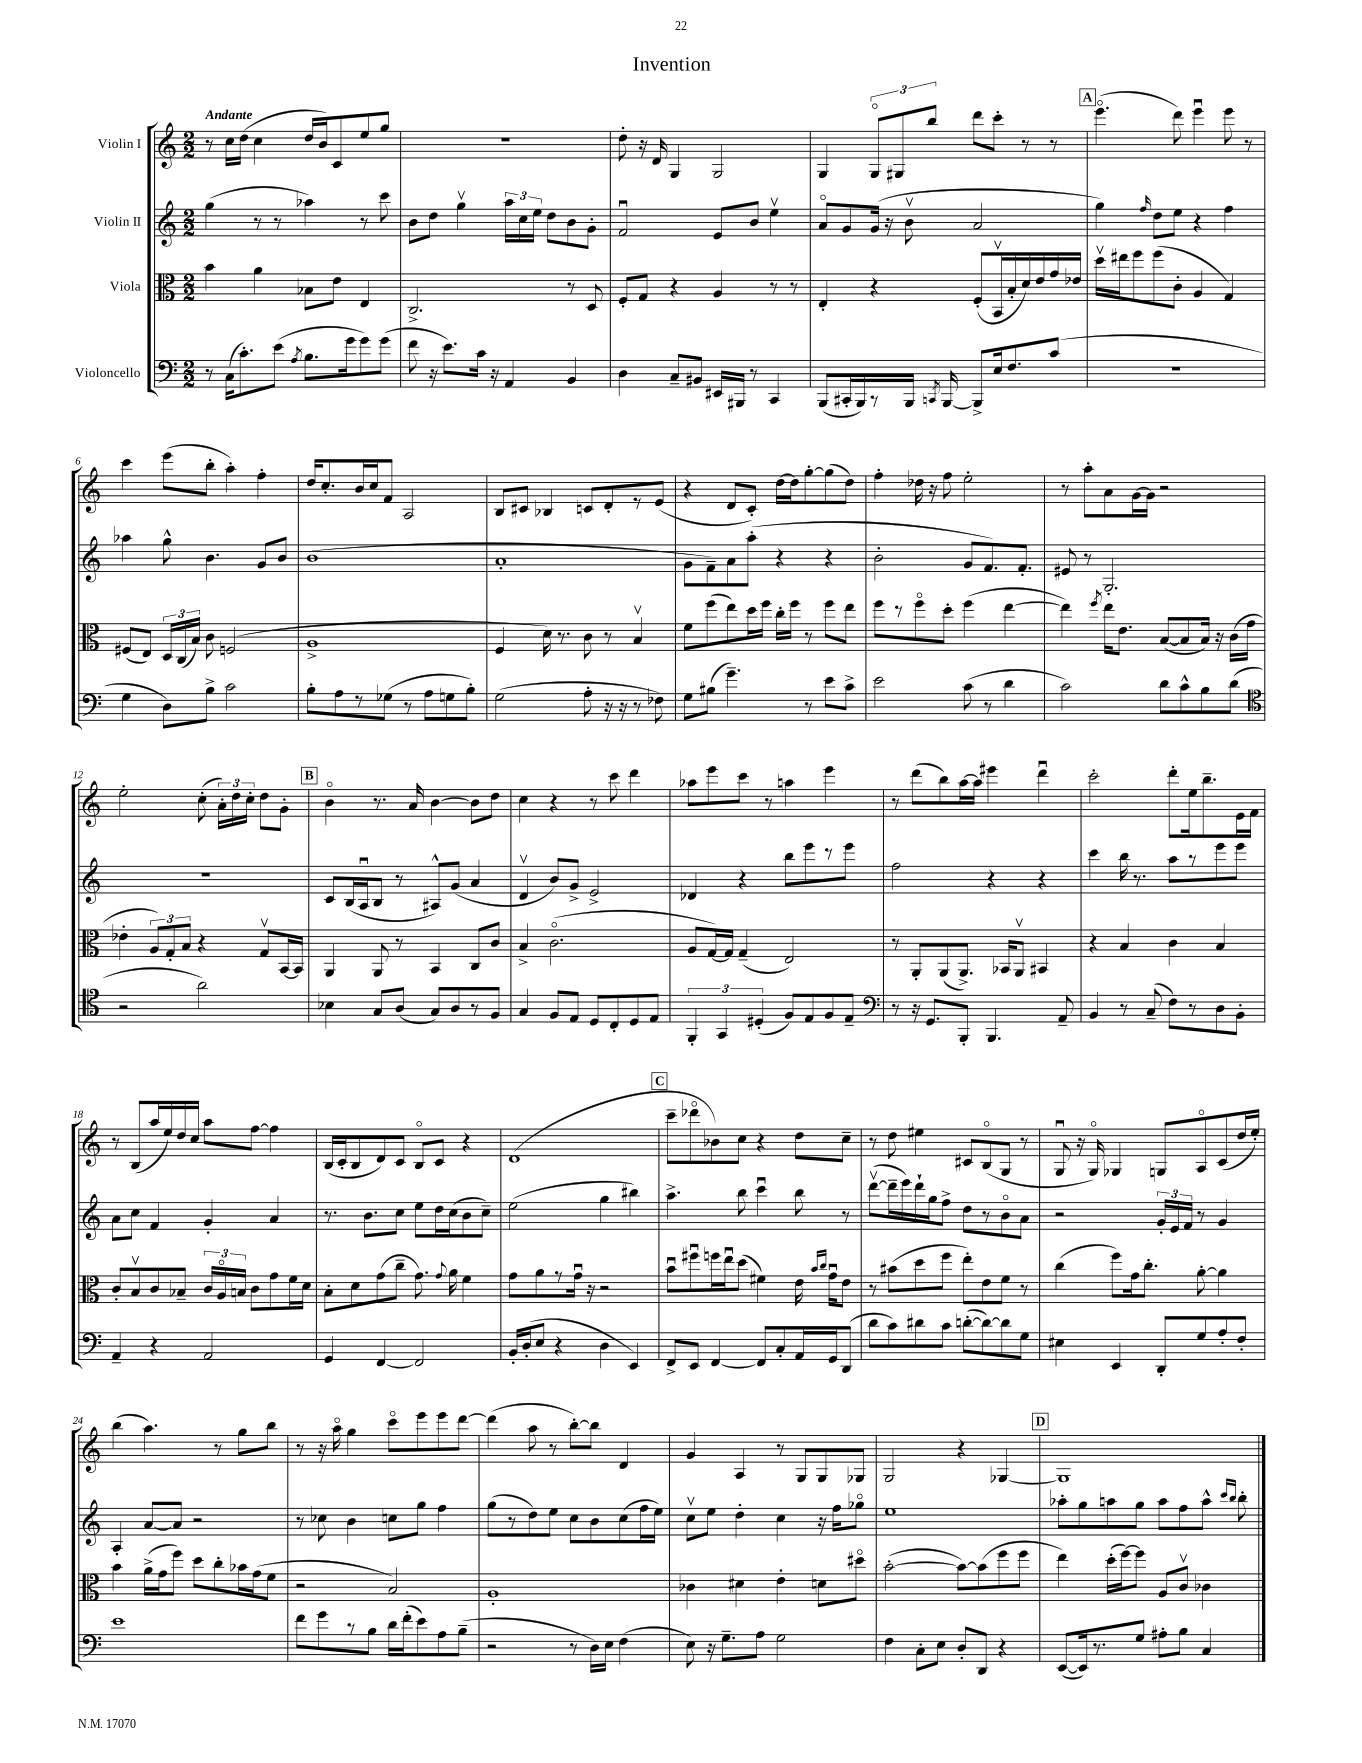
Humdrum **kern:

**kern	**kern	**kern	**kern
*part4	*part3	*part2	*part1
*staff4	*staff3	*staff2	*staff1
*I"Violoncello	*I"Viola	*I"Violin II	*I"Violin I
*clefF4	*clefC3	*clefG2	*clefG2
*k[]	*k[]	*k[]	*k[]
*M2/2	*M2/2	*M2/2	*M2/2
=1	=1	=1	=1
!	!	!	!LO:TX:a:B:t=Andante
8r	4b\	(4gg\	8r
(16C\KL	.	.	16cc\LL
8.c'\)	.	.	(16dd\JJ
.	4a\	8r	4cc\
(8e\J	.	8r	.
8qA/	.	.	.
8.B\L	8B-X\L	4aa-X\)	16dd/LL
.	.	.	16b/J)
.	8e\J	.	8c/
16g\k	.	.	.
8g\)	4E/	8r	8ee/
(8g\J	.	8ccc\	8gg/J
=2	=2	=2	=2
8f\	2.C^/	8b\L	1r
16r	.	8dd\J	.
8.e\L)	.	.	.
.	.	4ggv\	.
16c\Jk	.	.	.
16r	.	.	.
4AA/	.	24aa\LL	.
.	.	24cc\	.
.	.	24ee\JJ	.
.	.	8dd\L	.
4BB/	8r	8b\	.
.	8D/	8g'\J	.
=3	=3	=3	=3
4D\	8F'/L	2fu/	8dd'\
.	8G/J	.	16r
.	.	.	16d/
8C~/L	4r	.	4G/
8BB#X/J	.	.	.
16EE#X/LL	4A/	8e/L	2G/
16BBB#X/JJ	.	.	.
8r	.	8b/J	.
4CC/	8r	4eev\	.
.	8r	.	.
=4	=4	=4	=4
(8BBB/L	4E'/	8a/L	4G/
16CC#X'/L	.	8g/	.
16BBB/)	.	.	.
8r	4r	(16g/Jk	12G/L
.	.	16r	.
.	.	.	12G#X/
16BBB/JJ	.	8bv\	.
.	.	.	12bb/J
8qCCn/	.	.	.
[16BBB/	.	.	.
8BBB^/L]	(8F'/L	2a/	8ddd\L
16E/k	16BBv/L	.	8ccc'\J
8.F/	16B'/	.	.
.	16d/)	.	8r
.	16e/	.	.
(8c/J	16g/	.	8r
.	16e-X/JJ	.	.
!!LO:REH:place=s1:t=A
=5	=5	=5	=5
1r	16ddv\LL	4gg\)	(4.eee\
.	16ee#X\J	.	.
.	8ff\	.	.
.	.	16qqff/	.
.	(8ff\	8dd\L	.
.	8c'\J	8ee\J	8ddd\)
.	4A/	4r	4eeeu\
.	4G/)	4ff\	8eee\
.	.	.	8r
!!LO:LB:g=z
=6	=6	=6	=6
4G\	(8F#X/L	4aa-X\	4ccc\
.	8E/J)	.	.
8D\L)	24D/LL	8gg^^\	(8eee\L
.	(24C/	.	.
.	24B/JJ)	.	.
8B^\J	8c\	4.b\	8bb'\J
2c\	(2Fn/	.	4aa'\)
.	.	8g/L	4ff'\
.	.	8b/J	.
=7	=7	=7	=7
8B'\L	1A^	(1b	16dd/KL
.	.	.	8.cc'/
8A\	.	.	.
8r	.	.	16b/L
.	.	.	16cc/J
(8G-X\J	.	.	8f/J
8r	.	.	2A/
8A\L	.	.	.
8Gn\	.	.	.
8B'\J)	.	.	.
=8	=8	=8	=8
(2G\	4F/	1a'	8B/L
.	.	.	8c#X/J
.	16d\)	.	4B-X/
.	8.r	.	.
8A'\	8c\	.	8cn/L
16r	8r	.	8d'/
16r	.	.	.
8r	4Bv/	.	8r
8F-X\)	.	.	(8e/J
=9	=9	=9	=9
8G\L	8f\L	8g\L	4r
(8B#X\J	(8ff\	8f~\)	.
4.g~\)	8ee\)	8a\	8d/L
.	16dd\L	(8aa'\J	8c'/J)
.	16ff\JJ	.	.
.	16cc'\LL	4r	[16dd\LL
.	16ff\JJ	.	16dd\J]
8r	8r	.	[8gg'\
8e\L	8ff\L	4r	(8gg\]
8c^\J	8ee\J	.	8dd\J)
=10	=10	=10	=10
2e\	8ff\L	2b'\	4ff'\
.	8r	.	.
.	8ff\	.	16dd-X\
.	.	.	16r
.	8dd'\J	.	8ff\
(8c\	(4ff\	8g/L	2ee'\
8r	.	8.f/)	.
4d\	[4ee\	.	.
.	.	8.f'/J	.
=11	=11	=11	=11
2c\)	4ee\])	8e#X/	8r
.	.	8r	8aa'\L
.	8qff/	.	.
.	16ee\KL	2.G'/	8a\
.	8.e\J	.	.
.	.	.	[16g\L
.	.	.	16g\JJ]
8d\L	([8B/L	.	2r
8c^^\	8B/]	.	.
8B\	16B/Jk)	.	.
.	16r	.	.
(8d\J	(16c\LL	.	.
.	16g\JJ	.	.
!!LO:LB:g=z
=12	=12	=12	=12
*clefC4	*	*	*
2r	4e-X'\	1r	2ee'\
.	12A/L)	.	.
.	12G'/	.	.
.	12B/J	.	.
2a\)	4r	.	(8cc'\
.	.	.	24a'\LL)
.	.	.	24dd\
.	.	.	24cc'\JJ
.	8Gv/L	.	8dd\L
.	[16BB/L	.	8g'\J
.	16BB/JJ]	.	.
!!LO:REH:place=s1:t=B
=13	=13	=13	=13
4B-X\	4AA/	8c/L	4b\
.	.	(16B/L	.
.	.	16Au/J	.
8G/L	8AA/	8B/J	8.r
(8A/J	8r	8r	.
.	.	.	16a/
8G/L)	4BB/	8A#X^^/L)	[4b\
8A/	.	(8g/J	.
8r	8C/L	4a/	8b\L]
8F/J	8c/J	.	8dd\J
=14	=14	=14	=14
4G/	4B^/	4dv/	4cc\
8F/L	(2.c\	8b/L)	4r
8E/J	.	8g^/J	.
8D/L	.	2e^/	8r
8C'/	.	.	8ccc\
8D/	.	.	4ddd\
8E/J	.	.	.
=15	=15	=15	=15
6FF'/	8A/L	4d-X/	8aa-X\L
.	[16G/L)	.	8eee\
6GG/	.	.	.
.	16G/JJ]	.	.
.	(4G~/	4r	8ccc\J
(6D#X'/	.	.	.
.	.	.	8r
8F/L)	2E/)	8bb\L	4aan\
8E/	.	8eee\	.
8F/	.	8r	4eee\
8E~/J	.	8eee\J	.
=16	=16	=16	=16
*clefF4	*	*	*
8r	8r	2ff\	8r
16r	8AA'/L	.	(8ddd\L
8.GG/L	.	.	.
.	(8AA/	.	8bb\)
8BBB'/J	8.AA^/J)	.	[16aa\L
.	.	.	16aa\JJ]
4.BBB/	.	4r	4eee#X\
.	16BB-X/KL	.	.
.	8AAv/J	.	.
.	4BB#X/	4r	4dddu\
8AA~/	.	.	.
=17	=17	=17	=17
4BB/	4r	4ccc\	2ccc'\
8r	4B/	16bb\	.
.	.	8.r	.
(8C~/	.	.	.
8F\L)	4c\	8aa\L	8ddd'\L
8r	.	8r	16ee\k
.	.	.	8.bb~\
8D\	4B/	8eee\	.
8BB'\J	.	8eee\J	16e\L
.	.	.	16f\JJ
!!LO:LB:g=z
=18	=18	=18	=18
4AA~/	8c'/L	8a\L	8r
.	8Bv/	8cc\J	(8B/L
4r	8c/	4f/	16aa/L
.	.	.	16ee/)
.	8B-X~/J	.	16dd/
.	.	.	16cc/JJ
2AA/	24c/LL	4g'/	8aa\L
.	24A/	.	.
.	24Bn/JJ	.	.
.	8c\L	.	[8ff\J
.	8g\	4a/	4ff\]
.	16f\L	.	.
.	16d\JJ	.	.
=19	=19	=19	=19
4GG/	8B'\L	8.r	(16B/LL
.	.	.	16c'/J
.	8d\	.	8B/
.	.	8.b\L	.
[4FF/	(8g\	.	8d/)
.	8cc~\J	8cc\J	8c/J
2FF/]	8.g\)	8ee\L	8B/L
.	.	16dd\L	8c/J
.	8qqg/	.	.
.	16a\	(16cc\J	.
.	4f\	8b\	4r
.	.	8cc~\J)	.
=20	=20	=20	=20
16BB'/LL	8g\L	(2ee\	(1d
(16D'/J	.	.	.
8E/J	8a\	.	.
4r	8r	.	.
.	16gu\Jk	.	.
.	16r	.	.
4D\	2r	4gg\	.
4EE/)	.	4bb#X\)	.
!!LO:REH:place=s1:t=C
=21	=21	=21	=21
8FF^/L	8bu\L	4.aa^\	8ccc~\L
8EE/J	8ff#Xu\	.	8ddd-X\
[4FF/	16ffn\L	.	8b-X\)
.	16eeu\J	.	.
.	(8dd\J	8bb\	8cc\J
8FF/L]	4f#X\)	4cccu\	4r
8C'/	.	.	.
16AA/L	16e\	8bb\	8dd\L
.	16qqb/LL	.	.
.	16qqcc/JJ	.	.
16GG/J	16gu\KL	.	.
(8DD/J	8e\J	8r	8cc~\J
=22	=22	=22	=22
8d\L	8r	([8dddv\L	8r
8c\)	(8b#X\L	16ddd~\L]	8dd\
.	.	16eee\)	.
8d#X\	8dd\	16ddd`\	4ee#X\
.	.	16gg\J	.
8c\J	8ff\J	8ff^\J	.
([8dn'\L	8ee'\L)	8dd\L	8c#X/L
8d\_)	8e\	8r	(8B/
8d\]	8f\J	8b\	8G/J
8G\J	8r	8a\J	8r
=23	=23	=23	=23
4E#X\	(4cc\	2r	8Gu/
.	.	.	16r
.	.	.	16G/)
4EE/	8ff\L)	.	4G-X/
.	16g\k	.	.
.	8.cc'\J	.	.
8DD'/L	.	24g'/LL	8Gn/L
.	.	24e/	.
.	.	24f/JJ	.
8G/	[8a'\	8r	8A/
8A'/	4a\]	4g/	(8c/
8F'/J	.	.	16dd/L
.	.	.	16ee'/JJ)
!!LO:LB:g=z
=24	=24	=24	=24
1e	4b\	4A'/	(4bb\
.	(16a^\LL	[8a/L	4.aa\)
.	16g\J	.	.
.	8ff\J)	8a/J]	.
.	8dd\L	2r	.
.	8cc'\	.	8r
.	16b-X\L	.	8gg\L
.	(16g\J	.	.
.	8f\J	.	8bb\J
=25	=25	=25	=25
8f\L	2r	8r	8r
8g\	.	8cc-X\	16r
.	.	.	16aa\
8r	.	4b\	4gg\
8B\J	.	.	.
16d\LL	2B/)	8ccn\L	8ccc\L
(16f'\J	.	.	.
8e\)	.	8gg\J	8eee\
8A\	.	4ff\	8eee\
(8B~\J	.	.	[8ddd\J
=26	=26	=26	=26
2r	1A'	(8gg\L	(4ddd\]
.	.	8r	.
.	.	8dd\)	8aa\
.	.	8ee\J	8r
8r	.	8cc\L	[8bb'\L)
16D\LL)	.	8b\	8bb\J]
16E\JJ	.	.	.
(4F\	.	(8cc\	4d/
.	.	16ff\L	.
.	.	16ee\JJ)	.
=27	=27	=27	=27
8E\)	4c-X\	8ccv\L	4g/
16r	.	8ee\J	.
8.G~\L	.	.	.
.	4d#X\	4dd'\	4A/
8A\J	.	.	.
2G\	4e'\	4cc\	8r
.	.	.	8G/L
.	8dn\L	16r	8G/
.	.	16ff\KL	.
.	8dd#X\J	8gg-X\J	8G-X/J
=28	=28	=28	=28
4F\	([2b'\	1ee	2G/
8C'\L	.	.	.
8E\J	.	.	.
8D'/L	8b\L_)	.	4r
8DD/J	(8b\]	.	.
4r	8ff\	.	[4G-X/
.	8ff\J	.	.
!!LO:REH:place=s1:t=D
=29	=29	=29	=29
([8EE/L	4ee\)	8aa-X'\L	1G-]
16EE/k])	.	8gg\	.
8.r	.	.	.
.	(16dd'\LL	8aan\	.
.	[16ff\J)	.	.
8G/J	8ff\J]	8gg\J	.
8A#X'\L	8A/L	8aa\L	.
8B\J	8cv/J	8ff\	.
4C/	4c-X\	8aa^^\J	.
.	.	16qqccc/LL	.
.	.	16qqbb/JJ	.
.	.	8bb'\	.
==	==	==	==
*-	*-	*-	*-
